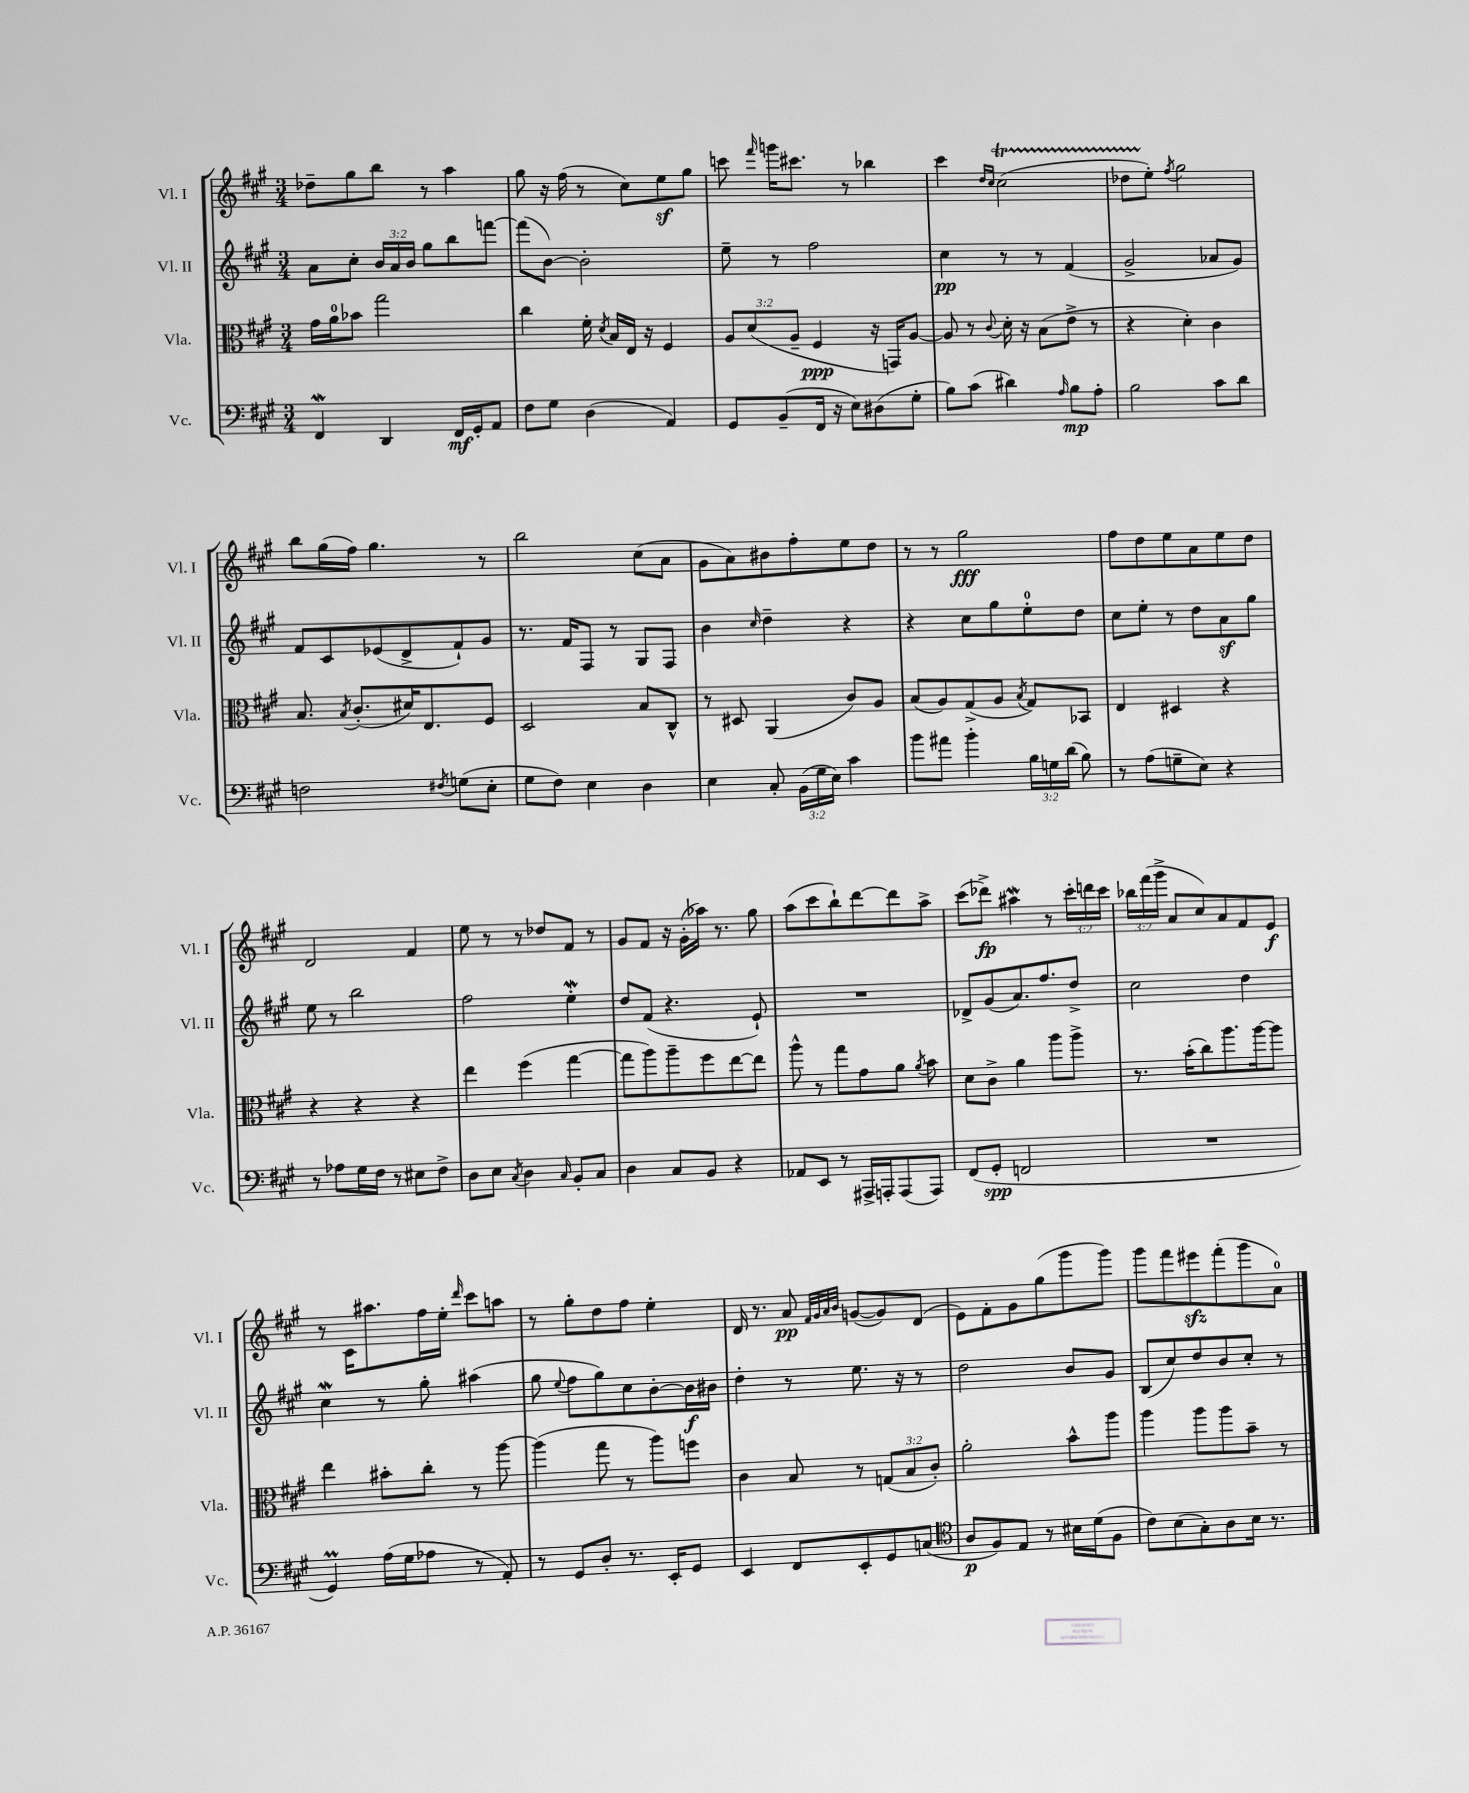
<<
\new StaffGroup <<
\new Staff = "s0" \with { instrumentName = "Vl. I" shortInstrumentName = "Vl. I" } {
    \clef treble \key a \major \numericTimeSignature \time 3/4 \override Staff.TupletNumber.text = #tuplet-number::calc-fraction-text
    \autoBeamOff des''8[-- gis''8 b''8] r8 a''4 |
    gis''8 r16 fis''16( r8 cis''8[) e''8\sf gis''8] |
    c'''8 \grace { fis'''16 } g'''16[ cis'''8.] r8 bes''4 |
    cis'''4 \grace { d''16[ cis''16] } cis''2\startTrillSpan( |
    des''8[ e''8]-.\stopTrillSpan) \acciaccatura { fis''8 } gis''2 |
    b''8[ gis''16( fis''16]) gis''4. r8 |
    b''2 cis''8[( a'8] |
    gis'8[ a'8) bis'8 fis''8-. e''8 d''8] |
    r8 r8 gis''2\fff |
    fis''8[ d''8 e''8 a'8 e''8 d''8] |
    d'2 fis'4 |
    e''8 r8 r8 des''8[ fis'8] r8 |
    gis'8[ fis'8] r16 gis'16[-.( aes''16]) r8. gis''8 |
    a''8[( cis'''8 b''8-!) d'''8~ d'''8 a''8]-> |
    cis'''8[( des'''8]->\fp) ais''4\mordent r8 \tuplet 3/2 { cis'''16[-. d'''16 cis'''16] } |
    \tuplet 3/2 { bes''16[ fis'''16( gis'''16]-> } a'8[ cis''8) a'8 fis'8 e'8]\f |
    r8 cis'16[ ais''8. fis''16 e''16]-. \grace { d'''16 } cis'''8[ a''8] |
    r8 gis''8[-. d''8 fis''8] e''4-. |
    d'16 r8. a'8\pp \grace { fis'32[ gis'32 a'32 b'32] } g'8[~( g'8) d'8]( |
    e'8[) fis'8-. gis'8 gis''8( gis'''8 gis'''8]) |
    gis'''8[ fis'''8 eis'''8\sfz fis'''8-.( gis'''8 a'8]-0) \bar "|." |
}
\new Staff = "s1" \with { instrumentName = "Vl. II" shortInstrumentName = "Vl. II" } {
    \clef treble \key a \major \numericTimeSignature \time 3/4 \override Staff.TupletNumber.text = #tuplet-number::calc-fraction-text
    \autoBeamOff a'8[ cis''8]-. \tuplet 3/2 { b'16[ a'16 b'16] } gis''8[ b''8 f'''8]~ |
    f'''8[( b'8]~) b'2-. |
    e''8-- r8 fis''2 |
    cis''4\pp r8 r8 fis'4( |
    gis'2-> aes'8[ gis'8]) |
    fis'8[ cis'8 ees'8( d'8-> fis'8-!) gis'8] |
    r8. fis'16[ fis8] r8 gis8[ fis8] |
    b'4 \grace { cis''16 } d''4-- r4 |
    r4 cis''8[ gis''8 e''8-0-. d''8] |
    cis''8[ e''8]-. r8 d''8[ a'8\sf gis''8] |
    e''8 r8 b''2 |
    fis''2 e''4-.\mordent |
    d''8[ fis'8]( r4. e'8-!) |
    R2. |
    des'8[-> gis'8( a'8.) fis''8. d''8]-> |
    cis''2 d''4 |
    cis''4\mordent r8 gis''8-. ais''4( |
    gis''8 \appoggiatura { e''8 } fis''8[ gis''8) cis''8 b'8~-. b'16\f bis'16] |
    d''4-. r8 e''8. r16 r8 |
    d''2 b'8[ gis'8] |
    b8[( cis''8) d''8 b'8 cis''8]-. r8 \bar "|." |
}
\new Staff = "s2" \with { instrumentName = "Vla." shortInstrumentName = "Vla." } {
    \clef alto \key a \major \numericTimeSignature \time 3/4 \override Staff.TupletNumber.text = #tuplet-number::calc-fraction-text
    \autoBeamOff gis'16[ a'16-0 bes'8] gis''2 |
    cis''4 fis'16-. \acciaccatura { d'8 } b16[ e16] r16 fis4 |
    \tuplet 3/2 { a8[ d'8( a8]-- } fis4\ppp r16 g,16[) a8]~ |
    a8 r8 \appoggiatura { cis'8 } d'16-. r16 b8[( e'8]-> r8 |
    r4 d'4-.) cis'4 |
    b8. \acciaccatura { b8 } cis'8.[-.( dis'16) e8. fis8] |
    d2 b8[ cis8]-^ |
    r8 dis8 a,4( cis'8[) a8] |
    b8[( a8) gis8->( a8] \acciaccatura { b8 } gis8[) bes,8] |
    e4 dis4 r4 |
    r4 r4 r4 |
    e''4 fis''4( gis''4~ |
    gis''8[ a''8) a''8-- fis''8 e''8~ e''8] |
    a''8-^ r8 gis''8[ gis'8 a'8] \acciaccatura { a'8 } b'8 |
    d'8[ cis'8]-> a'4 a''8[ a''8]-> |
    r8. b'16[-.( cis''8) a''8. a''16~ a''8] |
    e''4 bis'8[-. cis''8]-. r8 a''8~ |
    a''4( gis''8 r8 a''8[) f''8] |
    cis'4 b8 r8 \tuplet 3/2 { g8[( b8 cis'8]-.) } |
    a'2-. b'8[-^ a''8] |
    a''4 a''8[ a''8 b'8]-- r8 \bar "|." |
}
\new Staff = "s3" \with { instrumentName = "Vc." shortInstrumentName = "Vc." } {
    \clef bass \key a \major \numericTimeSignature \time 3/4 \override Staff.TupletNumber.text = #tuplet-number::calc-fraction-text
    \autoBeamOff fis,4\mordent d,4 fis,16[\mf gis,16-. a,8] |
    fis8[ gis8] d4( a,4) |
    gis,8[ b,8--( fis,16] r16 e8[) dis8( gis8]-. |
    b8[) cis'8]( dis'4) \grace { a16 } b8[\mp a8]-. |
    b2 cis'8[ d'8] |
    f2 \acciaccatura { fis8 } g8[( e8]-. |
    gis8[ fis8]) e4 d4 |
    e4 cis8-. \tuplet 3/2 { b,16[( gis16 e16]) } cis'4 |
    b'8[ ais'8] b'4-. \tuplet 3/2 { b16[ g16 d'16]( } b8) |
    r8 a8[( g8-- e8]) r4 |
    r8 aes8[ gis16 fis16] r8 eis8[ fis8]-> |
    d8[ e8] \acciaccatura { cis8 } d4 \grace { cis16 } b,8[-. cis8] |
    d4 cis8[ b,8] r4 |
    aes,8[ e,8] r8 ais,,16[-> a,,16-. a,,8( a,,8]) |
    fis,8[( gis,8]-.\spp f,2 |
    R2. |
    gis,4\prall) a16[( gis16 aes8] r8 a,8-.) |
    r8 gis,8[ d8]-. r8. e,16[-. gis,8] |
    e,4 fis,8[ e,8-. gis,8 c8]( |
    \clef tenor a8[\p fis8) e8] r8 bis16[ d'16( fis8] |
    cis'8[) b8( gis8-.) a8 b16] r8. \bar "|." |
}
>>
>>
\layout { \context { \Score \remove "Bar_number_engraver" } }
